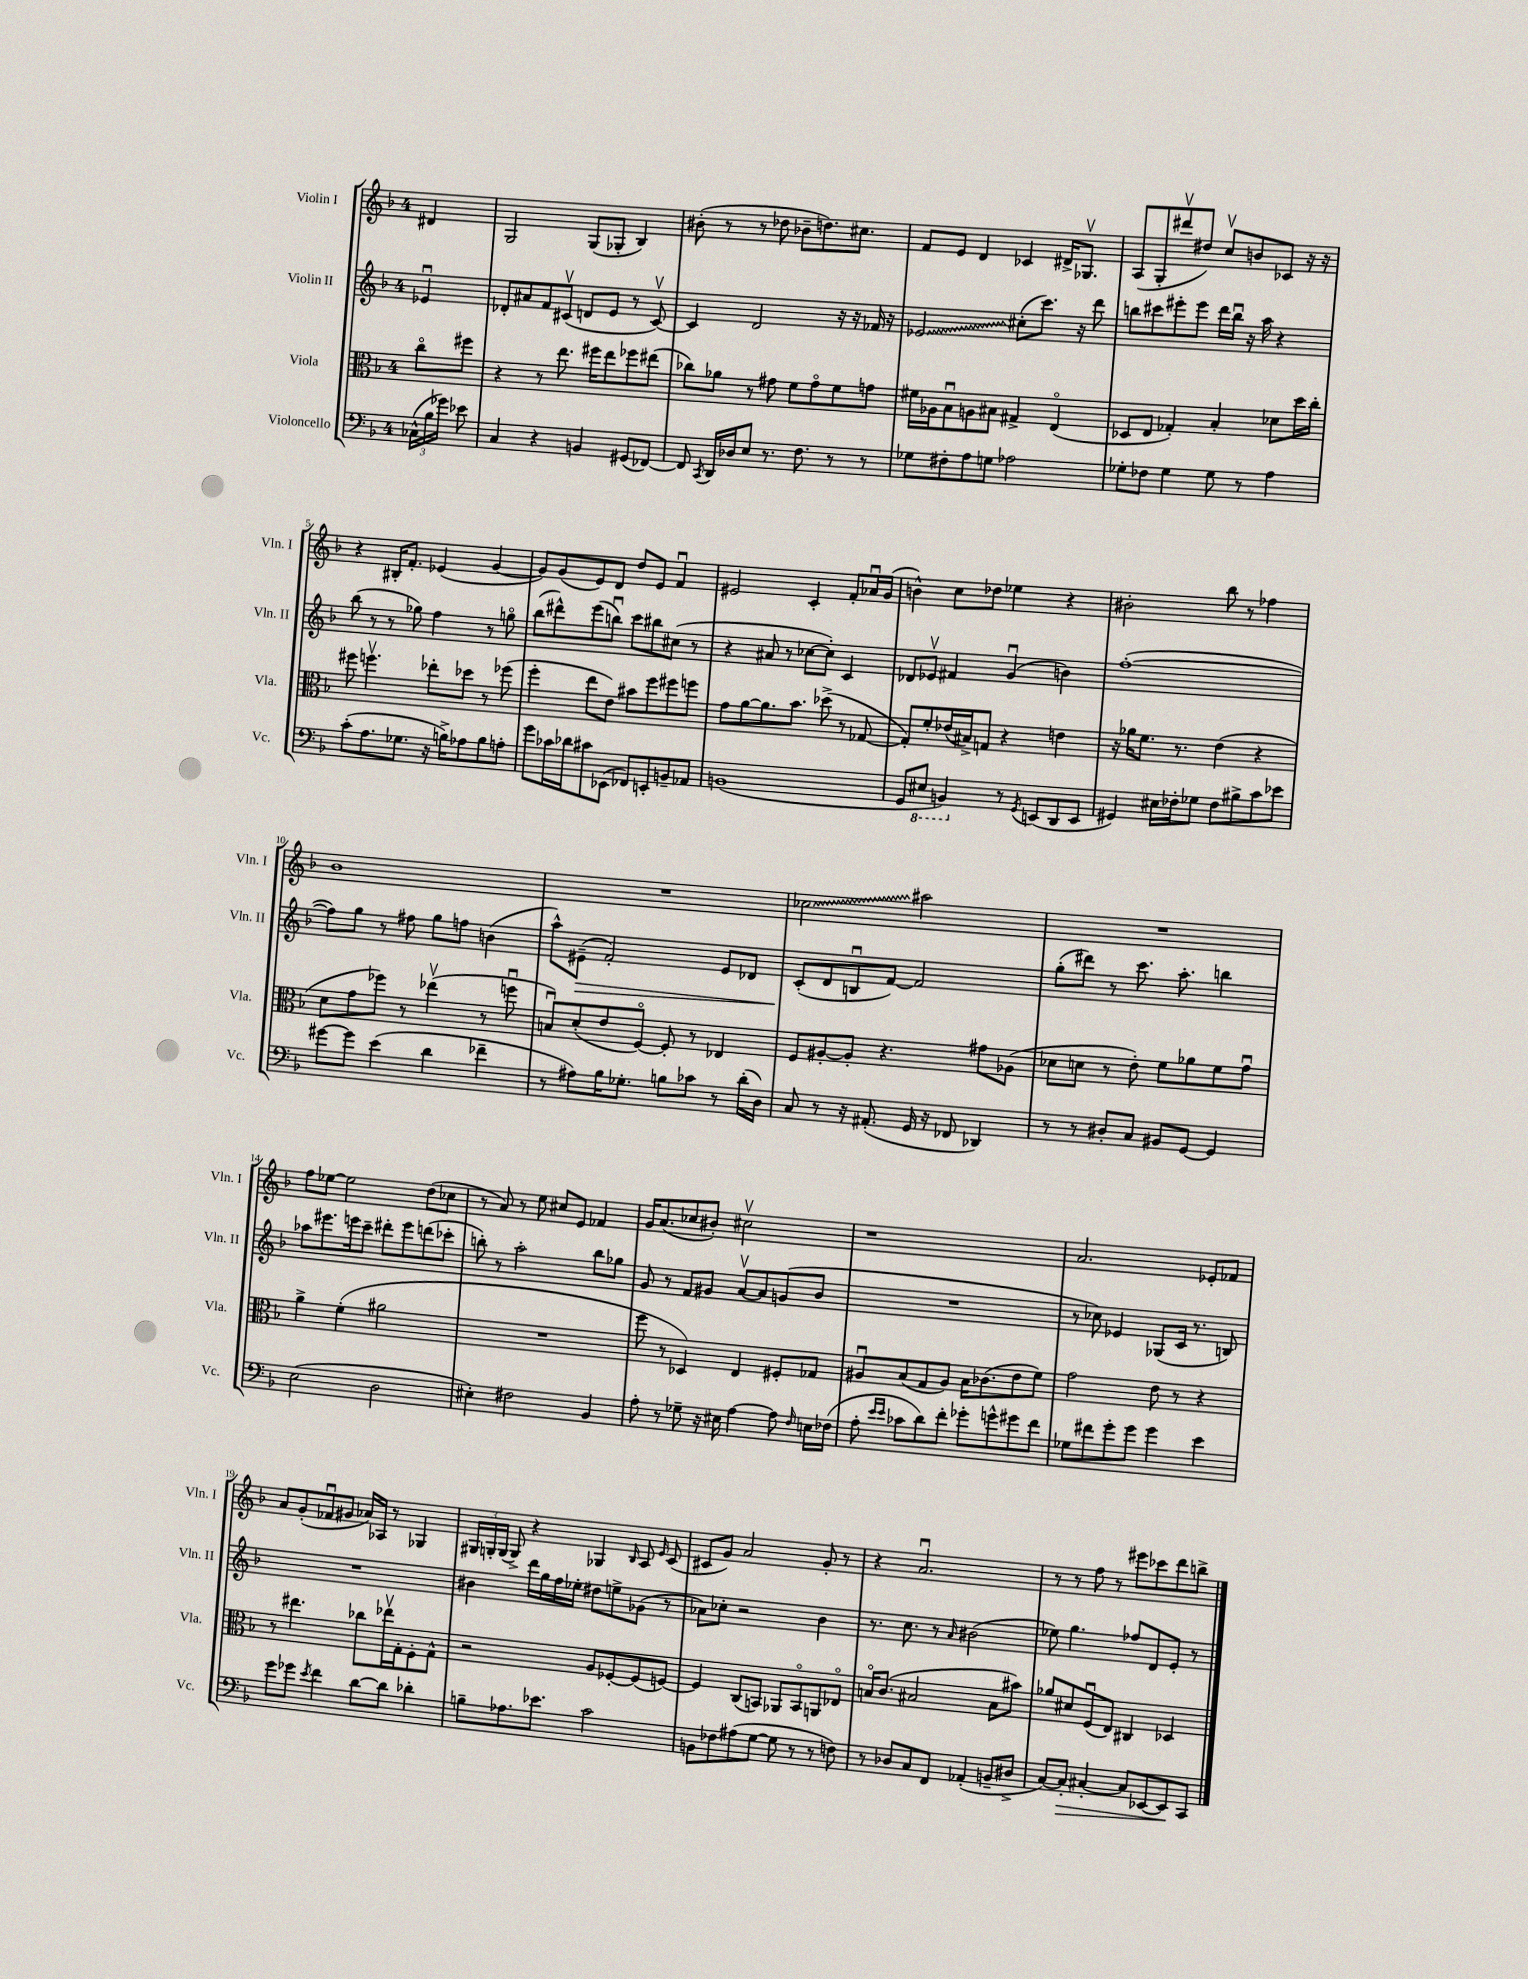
<<
\new StaffGroup <<
\new Staff = "s0" \with { instrumentName = "Violin I" shortInstrumentName = "Vln. I" } {
    \clef treble \key f \major \once \override Staff.TimeSignature.style = #'single-digit \time 4/4 \partial 4
    \autoBeamOff dis'4 |
    g2 g8[( ges8]-. bes4) |
    bis'8-.( r8 r8 des''8 bes'8[-- d''8.) cis''8.] |
    f'8[ e'8] d'4 ces'4 dis'16[-> ges8.]\upbow |
    a8[( g8-. dis'''8\upbow dis''8]) c''8[\upbow b'8 ces'8] r16 r16 |
    r4 bis16[-. f'8.]-. ees'4( g'4~ |
    g'8[) g'8( e'8) d'8] d''8[ e'8] f'4\downbow |
    eis'2 c'4-. f'8[-. aes'16\downbow g'16]( |
    b'4-^) c''8[ des''8] ees''4 r4 |
    bis'2-. bes''8 r8 fes''4 |
    bes'1 |
    R1 |
    \once \override Glissando.style = #'zigzag ces''2\glissando ais''2 |
    R1 |
    f''8[ ees''8]~ ees''2 d''8[( ces''8] |
    r8 a'8) r8 e''8 cis''8[ e'8] fes'4 |
    g'16[ a'8.( ces''8 bis'8]-.) cis''2\upbow |
    r1 |
    a'2. ees'8[-. fes'8] |
    a'8[ g'8-.( fes'8\downbow gis'8] aes'16[) aes16] r8 ges4 |
    \tuplet 3/2 { gis16[ g16-. g16]( } g8->) r4 ges4 \grace { bes16 } a8 \grace { e'16 } c'8( |
    cis'8[ g'8]) a'2 g'8-. r8 |
    r4 a'2.\downbow |
    r8 r8 f''8 r8 eis'''8[ ces'''8 d'''8 b''8]-> \bar "|." |
}
\new Staff = "s1" \with { instrumentName = "Violin II" shortInstrumentName = "Vln. II" } {
    \clef treble \key f \major \once \override Staff.TimeSignature.style = #'single-digit \time 4/4 \partial 4
    \autoBeamOff ees'4\downbow |
    des'8[-. ais'8 f'8 cis'8]\upbow( d'8[ e'8] r8 cis'8~\upbow) |
    cis'4 d'2 r16 r16 fes'16 r16 |
    \once \override Glissando.style = #'zigzag ees'2\glissando cis''8[-.( c'''8.]) r16 d'''8 |
    b''8[ cis'''8 eis'''8-. eis'''8] d'''16[ b''16]\downbow r16 a''16 r4 |
    bes''8( r8 r8 ges''8) f''4 r8 g''8\flageolet |
    bes''8[( dis'''8-^) e'''8( b''8]\downbow) c'''8[ bis''8 cis''8]( r8 |
    r4 ais'8 r8 ces''8[~ ces''8]-.) c'4 |
    des'8[ ees'8]\upbow fis'4 g'4\downbow( b'4) |
    f''1~-.( |
    f''8[) g''8] r8 fis''8 g''8[ f''8] b'4( |
    a''8[-^) eis'8]--\>( f'2-.) eis'8[ des'8] |
    c'8[-.\!( d'8 b8\downbow f'8]~) f'2 |
    g''8[-.( dis'''8]) r8 c'''8. a''8.-. b''4 |
    aes''8[ eis'''8. e'''16 c'''8]-- dis'''8[-. e'''8 d'''8( ces'''8]-. |
    b''8-.) r8 a''2-. b''8[ ges''8] |
    g'8 r8 f'8[ gis'8] a'8[~\upbow a'8 g'8( bes'8] |
    R1 |
    r8 ces''8) ees'4 ges8[( c'16] r8. b8) |
    R1 |
    bis'4 d'''16[ g''16 f''16 ees''16]-. dis''8[ e''8-> ges'8]( r8 |
    aes'8[) ces''8]-. r2 bes'4 |
    r8. c''8. r8 \grace { a'16 } bis'2( |
    ees''8) g''4. fes''8[ d'8 e'8]-. r8 \bar "|." |
}
\new Staff = "s2" \with { instrumentName = "Viola" shortInstrumentName = "Vla." } {
    \clef alto \key f \major \once \override Staff.TimeSignature.style = #'single-digit \time 4/4 \partial 4
    \autoBeamOff c''8[\flageolet fis''8] |
    r4 r8 e''8. fis''16[ e''8 fes''8 eis''8]( |
    ces''8[) aes'8] r8 gis'8 f'8[ gis'8\flageolet f'8 g'8] |
    fis'16[ aes16 bes8\downbow a8 bis8] gis4-> e4\flageolet( |
    des8[ e8] ges4-.) bes4-. des'8[ d''16 c''16]-. |
    fis''8 f''4.\upbow ees''8[-. des''8] r8 fes''8( |
    f''4-. e''8[ e'8]) bis'8[ f''8 fis''8 f''8] |
    g'8[ a'8~ a'8. bes'8.] des''8->( r8 ges8~ |
    ges8[-.) f'8-. ees'16( bis16->) g8] r4 e'4 |
    r16 aes'16[ f'8.] r8. e'4( r4 |
    d'8[ g'8 fes''8]) r8 ees''4\upbow( r8 f''8\downbow |
    b8[\downbow) d'8-.( e'8 f8]~\flageolet) f8-. r8 ees4 |
    f8[ ais8~-. ais8]-. r4. gis'8[ aes8]( |
    des'8[ d'8] r8 e'8-.) f'8[ aes'8 f'8 g'8]\downbow |
    a'4-> f'4-.( ais'2 |
    R1 |
    f''8 r8 des4) e4 fis8[-. ges8] |
    ais8[\downbow bes8( g8 ais8]) bes16[ ces'8.( e'8 f'8]) |
    g'2 e'8 r8 r4 |
    r8 eis''4. ces''8[ ees''16\upbow g16-. f8-. g8]-^ |
    r2 a8[ fes8~-. fes8( f8]~) |
    f4 c8[( b,8]) aes,8[ b,8\flageolet a,8 ees8]\flageolet |
    b16[\flageolet c'8.]( bis2 bis8[ bis'8]) |
    aes'8[ dis'8 f8\downbow( e8]) cis4 des4 \bar "|." |
}
\new Staff = "s3" \with { instrumentName = "Violoncello" shortInstrumentName = "Vc." } {
    \clef bass \key f \major \once \override Staff.TimeSignature.style = #'single-digit \time 4/4 \partial 4
    \autoBeamOff \tuplet 3/2 { ces16[-^( bes16 ges'16]) } ees'8 |
    c4 r4 b,4 gis,8[( fes,8]~) |
    fes,8 \acciaccatura { c,8 } d,16[ des16 e8] r8. f8. r8 r8 |
    ges8[ fis8-. a8 g8] aes2 |
    ges8[-. fes8] ges4 ges8 r8 a4 |
    c'8[-.( a8. ges8.] r16 b16[->) aes8 b8 a8]-. |
    g'8[ ces'16 des'16 cis'8 ees,8]( fes,8[) e,8-. b,8-- aes,8] |
    b,1( |
    g,8[ \ottava #-1 eis,8] b,,4) \ottava #0 r8 \acciaccatura { g,8 } e,8[( d,8 e,8] |
    gis,4) eis16[ fes16-. ges8] fes8[ bis8-> c'8 ees'8] |
    gis'8[~ gis'8] e'4( d'4 fes'4-- |
    r8 ais8[) bes16 ges8.]-. b8[ ces'8] r8 d'16[-.( d16]) |
    c8 r8 r16 ais,8.-.( g,16 r16 fes,8 des,4) |
    r8 r8 dis8[-. c8] bis,8[ g,8]~ g,4 |
    e2( d2 |
    eis4-.) fis2 bes,4 |
    a8-. r8 ges8-- r16 eis16 a4~ a8 \grace { f16 } e16[ fes16]( |
    a8-. \grace { e'16[ e'16] } ces'8[ d'8) f'8]-. ges'8[-. g'8-^ gis'8 f'8] |
    ges8[ fis'8 g'8-. g'8] g'4 e'4 |
    g'8[ ges'8] \acciaccatura { e'8 } f'4 d'8[~ d'8] des'4-. |
    b8[-- aes8. ees'8.] c'2 |
    b,8[ fes8 ais8( g8]~ g8 r8 r8 f8) |
    r8 des8[ c8 f,8] aes,4-.( b,8[-- dis8]-> |
    c8[~) c8]-.\> cis4~-. cis8[ ees,8~ ees,8\! c,8] \bar "|." |
}
>>
>>
